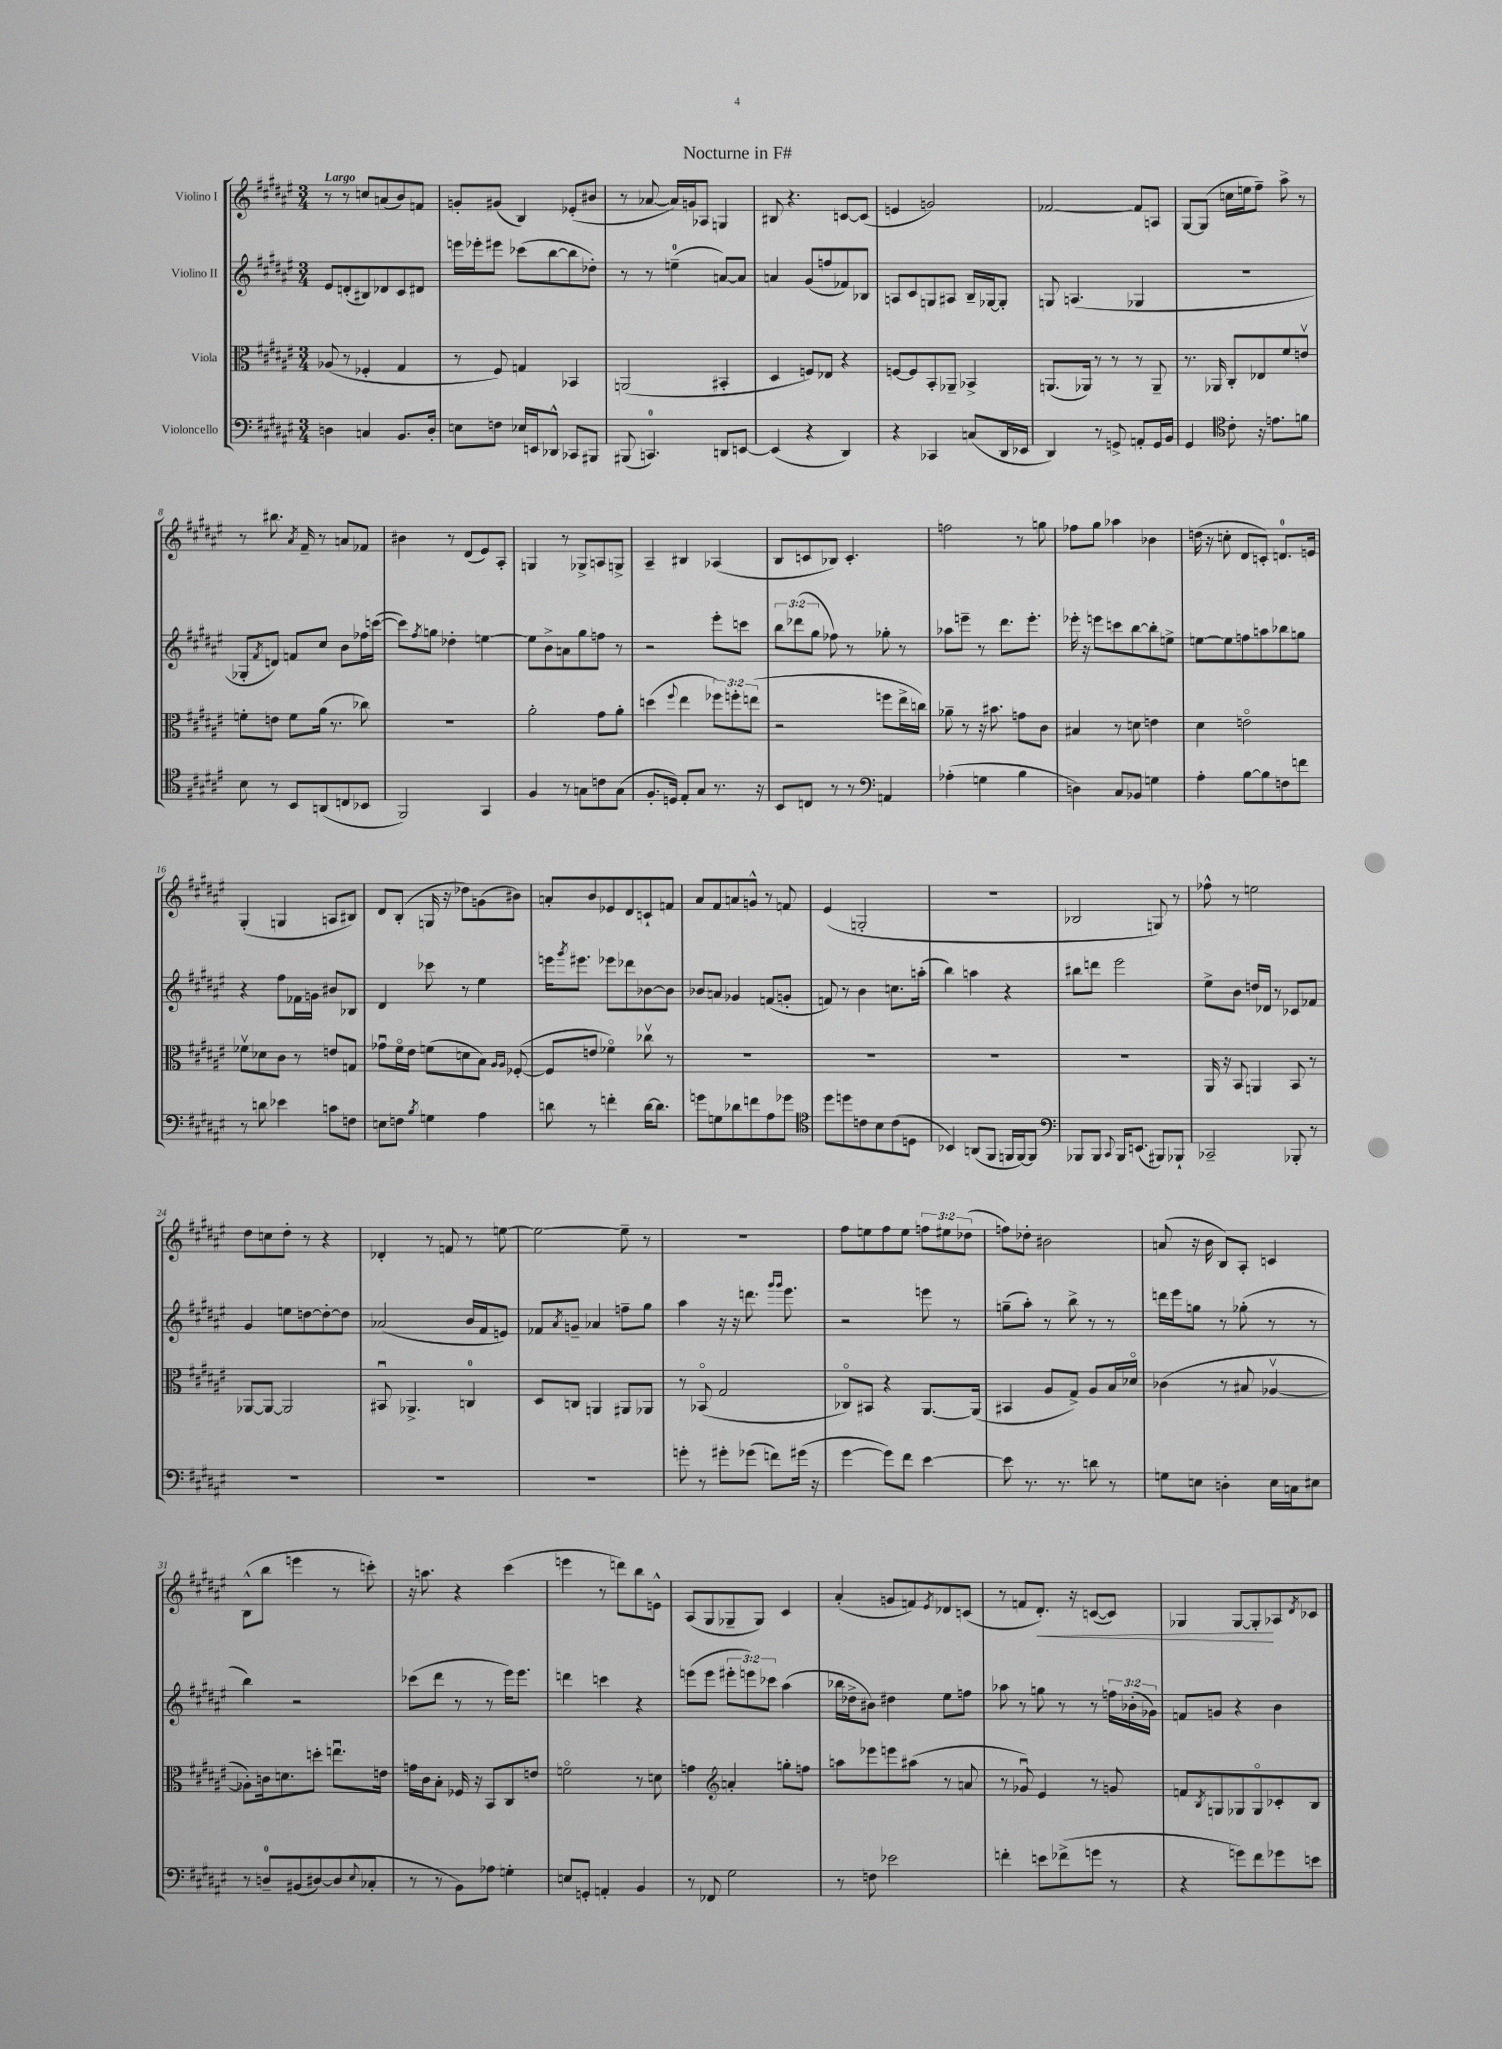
\header { title = "Nocturne in F#" }
<<
\new StaffGroup <<
\new Staff = "s0" \with { instrumentName = "Violino I" } {
    \clef treble \key fis \major \numericTimeSignature \time 3/4 \override Staff.TupletNumber.text = #tuplet-number::calc-fraction-text \tempo "Largo"
    r8 r8 c''8 a'8( b'8) f'8 |
    g'8-. gis'8( b4) ees'8-.( bis'8 |
    r8 aes'8~ aes'16) g'16 aes8 g4 |
    bis8 r4. c'8~ c'8( |
    e'4 g'2) |
    fes'2~ fes'8 a8 |
    gis8~ gis8( c''16 e''16 fis''8--) ais''8-> r8 |
    r8 bis''8. \acciaccatura { ais'8 } fis'16-- r8 a'8 fes'8 |
    bis'4 r8 dis'8( eis'8) ais8-. |
    g4 r8 ges8-> a8 g8-> |
    ais4-- bis4 aes4( |
    b8 c'8 bes8) c'4.-. |
    f''2 r8 g''8 |
    fes''8 gis''8 aes''4 bes'4 |
    d''16( r16 c''8-. dis'8 c'8-.) d'8.-0 e'16 |
    gis4-.( g4 a8 bis8) |
    dis'8 b8-.( g16 r16 des''8) g'8( bis'8) |
    a'8-. b'8 ees'8 dis'8 c'8-! f'8 |
    ais'8 fis'8 a'8 g'8-^ r8 f'8 |
    eis'4( g2-. |
    R2. |
    bes2 g8) r8 |
    fes''8-^ r8 e''2 |
    dis''8 c''8 dis''8-. r8 r4 |
    des'4-. r8 f'8 r8 e''8~ |
    e''2~ e''8-- r8 |
    R2. |
    fis''8 e''8 fis''8 e''8 \tuplet 3/2 { f''8 eis''8 des''8( } |
    f''8) des''8-. bis'2 |
    a'8( r16 b'16 b8) ais8-. c'4 |
    b8-^( b''8 e'''4 r8 c'''8-.) |
    r16 a''8. r4 cis'''4( |
    e'''4 r8 d'''8) b''8 e'8-^ |
    ais8( gis8 ges8-- ges8) cis'4 |
    ais'4-.( g'8 f'8) \acciaccatura { eis'8 } des'8 c'8( |
    r8 f'8 dis'8.-.\<) r16 c'8~( c'8) |
    ges4 ges8~ ges8-.\! aes8 \acciaccatura { dis'8 } ces'8 \bar "|." |
}
\new Staff = "s1" \with { instrumentName = "Violino II" } {
    \clef treble \key fis \major \numericTimeSignature \time 3/4 \override Staff.TupletNumber.text = #tuplet-number::calc-fraction-text
    eis'8 d'8-.( bis8) des'8 cis'8 dis'8 |
    e'''16 ees'''16-. eis'''8 ces'''8( b''8~ b''8 des''8-.) |
    r8 r8 e''4-0--( a'8~) a'8 |
    a'4 gis'8( f''8 fes'8) bes8 |
    a8 cis'8 g8 ais8 b16-- ges16~ ges8-. |
    g8 a4.( ges4 |
    R2. |
    ges8-. \acciaccatura { fis'8 } d'8) f'8 cis''8 b'8 fes''16 c'''16~( |
    c'''8) \acciaccatura { fis''8 } g''8 des''4-. e''4~ |
    e''8 b'8-> a'8 gis''8 f''8 r8 |
    r2 eis'''8-. c'''8 |
    \tuplet 3/2 { b''8 des'''8( gis''8 } fes''8) r8 ges''8-. r8 |
    aes''8 e'''8-- r8 dis'''8. e'''8.-. |
    ees'''16-. r16 e'''8 c'''8 b''8~ b''8-. e''8-> |
    e''8~ e''8 f''8 a''8 bes''8 g''8 |
    r4 fis''8 fes'16 g'16 bis'8 bes8 |
    dis'4 ces'''8 r8 eis''4 |
    e'''16 \acciaccatura { gis'''8 } eis'''8. ees'''8 des'''8 bes'8~ bes'8 |
    bes'8 a'8 ges'4 f'8( g'8-. |
    f'8) r8 b'4 c''8. a''16-.( |
    b''4) a''4 r4 |
    bis''8 d'''8 eis'''2 |
    eis''8-> b'8 d''16 des'16 r8 ces'8 fes'8 |
    gis'4 e''8 d''8~ d''8~-. d''8 |
    aes'2( b'16 fis'16 e'8) |
    fes'8 \acciaccatura { ais'8 } g'8-- aes'4 f''8-- gis''8 |
    ais''4 r16 r16 d'''8. \grace { gis'''16 gis'''16 } eis'''8. |
    r2 e'''8 r8 |
    g''8--( ais''8-.) r8 b''8-> r8 r8 |
    d'''16 eis'''16 g''8 r8 ges''8-.( r8 r8 |
    b''4) r2 |
    ces'''8( dis'''8 r8 r8 eis'''16) eis'''8. |
    d'''4 c'''4 r4 |
    e'''8( e'''8 \tuplet 3/2 { eis'''8-. e'''8) ces'''8 } ais''4( |
    bes''16 des''16-> bis'8) dis''4 eis''8 f''8 |
    aes''8 r8 g''8 r8 r8 \tuplet 3/2 { f''16 bes'16-.( ges'16) } |
    f'8 g'8 r4 b'4 \bar "|." |
}
\new Staff = "s2" \with { instrumentName = "Viola" } {
    \clef alto \key fis \major \numericTimeSignature \time 3/4 \override Staff.TupletNumber.text = #tuplet-number::calc-fraction-text
    aes8( r8 fes4-. gis4 |
    r8 fis8) g4 bes,4 |
    a,2( bis,4-. |
    dis4 f8) ees8 r4 |
    f8~ f8 b,8-. aes,8-- bes,4-> |
    a,8.( aes,16) r8 r8 r8 aes,8-- |
    r8. aes,16 cis8-. ees8 fis'8 e'8\upbow |
    f'8-. e'8 f'8 ais'16( r8. ces''8) |
    R2. |
    ais'2-. gis'8 ais'8-. |
    d''4( \appoggiatura { fis''8 } eis''4 \tuplet 3/2 { fes''8) f''8-. e''8( } |
    r2 f''8 eis''16-> c''16) |
    aes'8-- r8 r16 bis'8. g'8 cis'8 |
    bis4 r8 d'8 e'4 |
    dis'4 e'2\flageolet |
    fes'8\upbow des'8 cis'8 r8 e'8 g8 |
    ges'8\downbow fis'16\flageolet eis'16 f'8( d'8 b8) \grace { ais16 ais16 } fes8~-.( |
    fes8 e'8 fes'4\flageolet) ces''8\upbow r8 |
    R2. |
    R2. |
    R2. |
    R2. |
    ais,16 r16 b,8 a,4 b,8 r8 |
    aes,8~ aes,8~ aes,2 |
    bis,8\downbow aes,4.-> c4-0 |
    dis8 c8 a,4 ais,8 aes,8 |
    r8 bes,8\flageolet( gis2 |
    ces8\flageolet) bis,8 r4 ais,8.~ ais,16( |
    bis,4 ais8 gis8->) ais8 b16 des'16\flageolet |
    ces'4( r8 bis8 aes4~\upbow |
    aes8-.) c'16 d'8. d''8-. e''8.\downbow e'16 |
    g'16 cis'16 b8-. fes16 r16 b,8 cis8 e'8 |
    f'2\flageolet r8 d'8 |
    g'4 \clef treble a'4-. g''8-. f''8 |
    a''8 ees'''8 e'''8 ais''8( r8 a'8 |
    r8 ges'8\downbow) eis'4 r8 g'8 |
    f'8 \acciaccatura { b8 } g8 ges8 ges8\flageolet ces'8-. b8 \bar "|." |
}
\new Staff = "s3" \with { instrumentName = "Violoncello" } {
    \clef bass \key fis \major \numericTimeSignature \time 3/4
    d4 c4 b,8. d16-. |
    e8 f8 ees16 e,16 des,8-^ ces,8 bis,,8 |
    bis,,8( c,4.-0) d,8 e,8~ |
    e,4( r4 dis,4) |
    r4 ces,4 c8( dis,16 ees,16 |
    dis,4) r8 g,8-> a,8-. g,16 b,16 |
    gis,4 \clef tenor cis'8-. r16 e'8. f'8 |
    b8 r8 b,8 a,8( c8 bes,8 |
    fis,2) gis,4 |
    fis4 r8 g8 c'8 g8( |
    fis8.-. d16) eis8-. gis8 r8. r16 |
    b,8 c8 r8 r8 \clef bass a,4 |
    aes4-.( g4 b4 |
    d4) cis8 bes,8 g4 |
    ais4-. b8~ b8 f8 f'8 |
    r8 d'8 ees'4 c'8 f8 |
    e8 f8 \acciaccatura { b8 } g4 ais4 |
    d'8 r8 f'4-. d'16~ d'8. |
    g'8 g8 des'8 f'8 ais8 ges'8 |
    \clef tenor dis''8 d''8 c'8 b8 c'8( d8 |
    bes,4) a,8( fis,8 f,16 f,16~) f,8 |
    \clef bass bes,,8 bes,,8 \appoggiatura { cis,8 } bes,,16 e,8.( bis,,8) bes,,8-! |
    ces,2-- bes,,8-. r8 |
    R2. |
    R2. |
    R2. |
    g'8-. r8 gis'8-. ges'8( f'8) gis'16( r16 |
    gis'4~ gis'8) fis'8 eis'4~ |
    eis'8 r8. r8. d'8 r8 |
    g8 e8 d4-. e16 c16 eis8 |
    r8 d8-0-- bis,8( dis8~) dis8( \appoggiatura { eis8 } ces8-. |
    r8 r8 b,8) aes8 g4-. |
    e8 g,8-. a,4-. b,4 |
    r8 fes,8 gis2 |
    r8 f8 ees'2 |
    f'4-. e'8 fes'8->( g'8 r8 |
    r4 g'8) fis'8 ges'8 e'8 \bar "|." |
}
>>
>>
